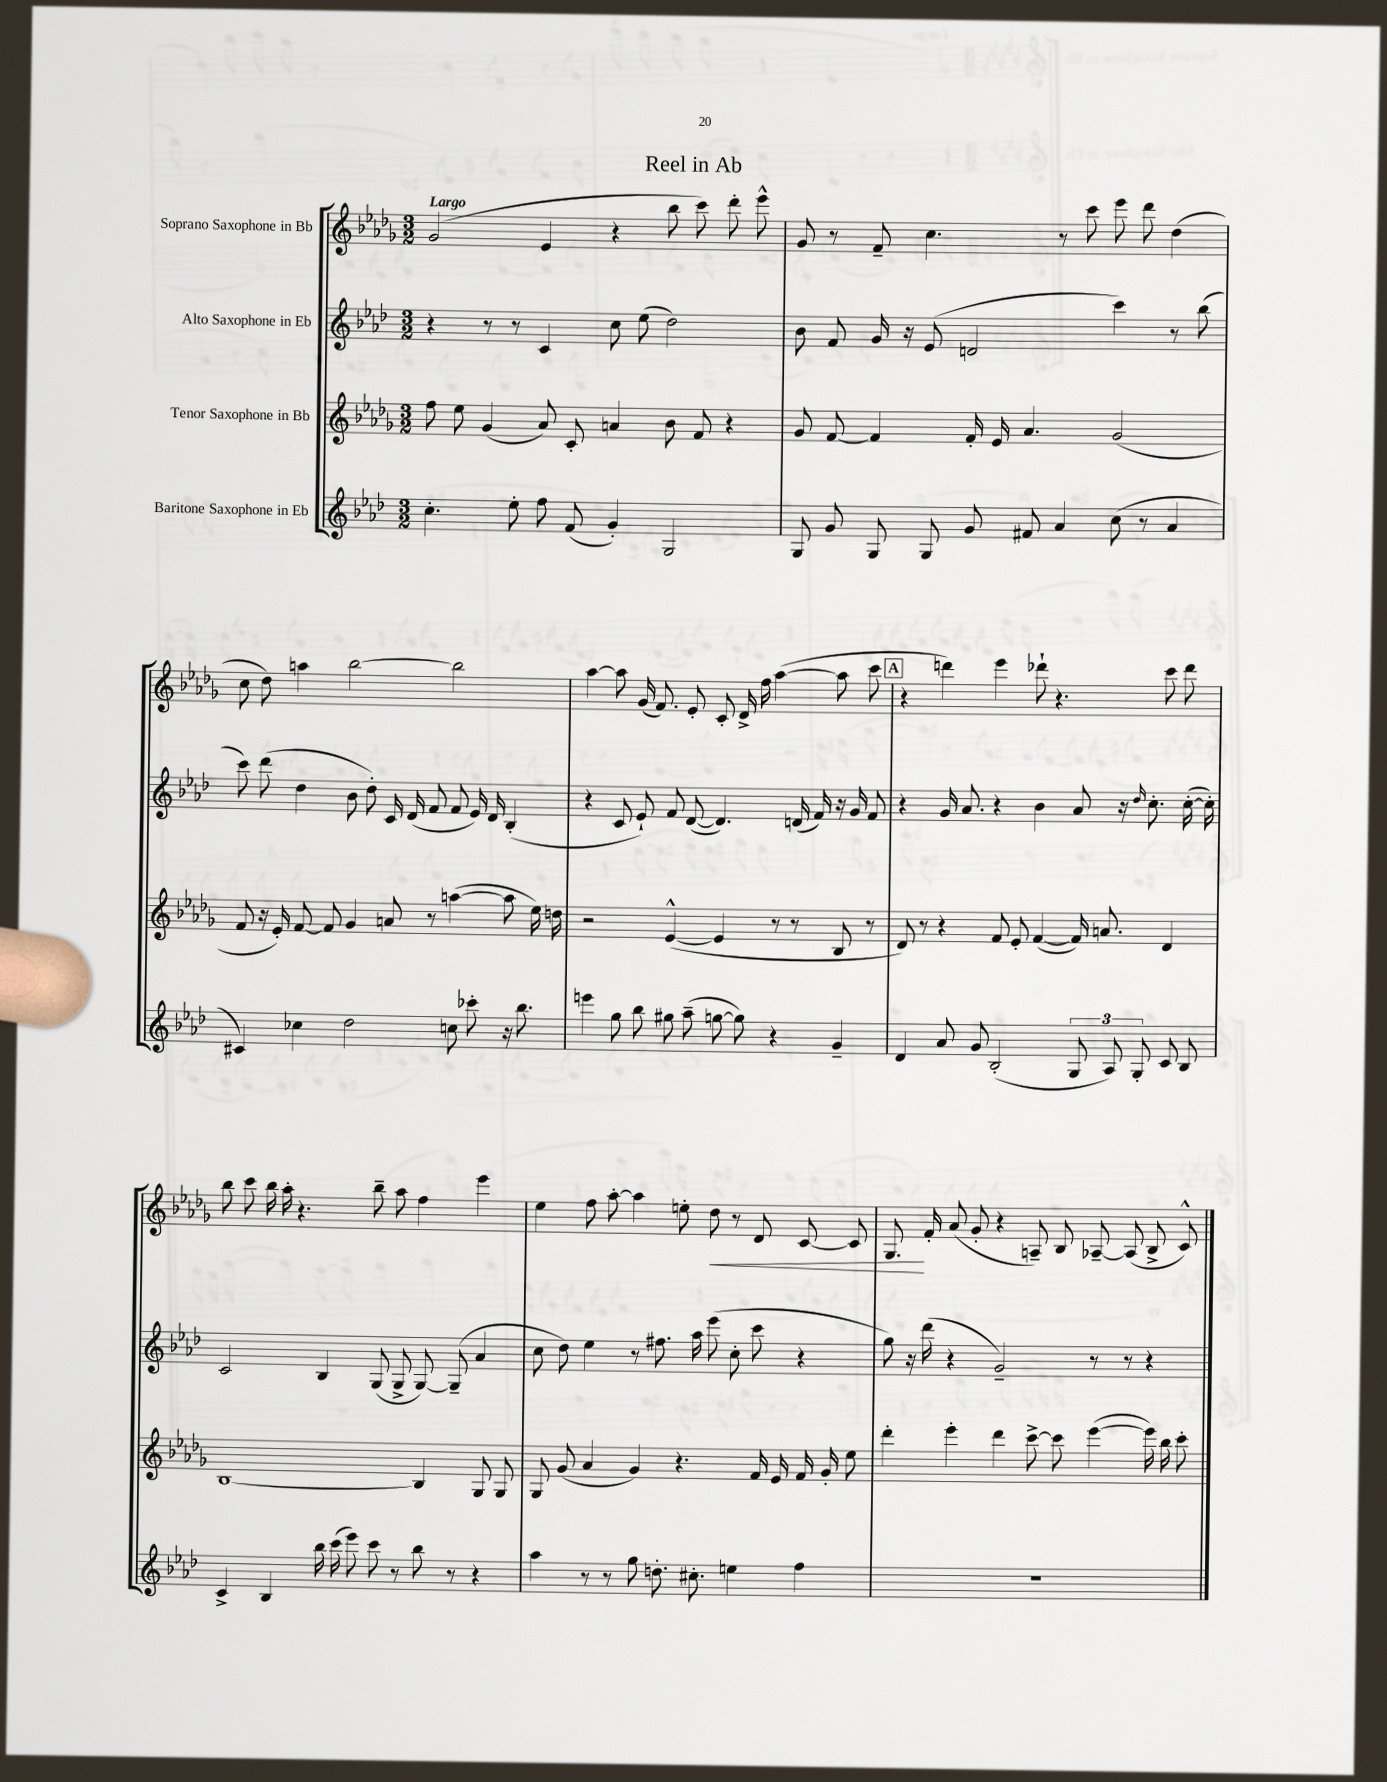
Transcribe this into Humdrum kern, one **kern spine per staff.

**kern	**kern	**kern	**kern
*staff4	*staff3	*staff2	*staff1
*clefG2	*clefG2	*clefG2	*clefG2
*k[b-e-a-d-]	*k[b-e-a-d-g-]	*k[b-e-a-d-]	*k[b-e-a-d-g-]
*M3/2	*M3/2	*M3/2	*M3/2
4.cc'	8ff	4r	(2g-
.	8ee-	.	.
.	(4g-	8r	.
8ee-'	.	8r	.
8ff	8a-)	4c	4e-
(8f	8c'	.	.
4g')	4a	8cc	4r
.	.	(8ee-	.
2G	8b-	2dd-)	8bb-
.	8f	.	8ccc)
.	4r	.	8ddd-'
.	.	.	8eee-^^
=	=	=	=
8G	8g-	8b-	8g-
8g	[8f	8f	8r
8G	4f]	16g	8f~
.	.	16r	.
8G	.	(8e-	4.cc
8g	16f'	2d	.
.	16e-	.	.
8f#	4.a-	.	.
4a-	.	.	8r
.	.	.	8ccc
(8cc	(2g-	4ccc)	8eee-
8r	.	.	8ddd-
4a-	.	8r	(4dd-
.	.	(8bb-	.
=	=	=	=
4c#)	8f	8ccc)	8cc
.	16r	(8ddd-	8dd-)
.	16e-')	.	.
4cc-	[8f	4dd-	4aa
.	8f]	.	.
2dd-	4g-	8b-	[2bb-
.	.	8dd-')	.
.	8a	16c	.
.	.	(16d-	.
.	8r	8f	.
8cc	([4aa	8f	2bb-]
8ccc-'	.	16e-)	.
.	.	16d-	.
16r	8aa]	(4B-'	.
8.bb-	.	.	.
.	16ee-)	.	.
.	16dd	.	.
=	=	=	=
4eee	2r	4r	[4aa-
8gg	.	8c	8aa-]
8bb-	.	8e-`)	(16g-
.	.	.	8.f)
8gg#	([4e-^^	8f	.
(8aa-~	.	([8d-	8e-'
[8gg	4e-]	4.d-])	8c'
8gg])	.	.	16d-^
.	.	.	16ff
4r	8r	.	([4aa-
.	8r	(16d	.
.	.	16f)	.
4g~	8B-	16r	8aa-]
.	.	16g	.
.	8r	8f	8ccc
=	=	=	=
4d-	8d-)	4r	4r
.	8r	.	.
8a-	4r	16g	4ddd)
.	.	8.a-	.
8g	.	.	.
(2B-'	8f	4r	4eee-
.	8e-'	.	.
.	([4f	4b-	8ddd-`
.	.	.	4.r
12G	16f])	8a-	.
.	8.a	.	.
12A-)	.	.	.
.	.	16r	.
12G'	.	.	.
.	.	16qqdd-	.
.	.	8.cc'	.
8c	4d-	.	8ccc
8B-	.	([16cc'	8ddd-
.	.	16cc'])	.
=	=	=	=
4c^	[1B-	2c	8bb-
.	.	.	8ccc
4B-	.	.	16bb-
.	.	.	16aa-'
.	.	.	4.r
16bb-	.	4B-	.
(16ccc	.	.	.
8eee-)	.	.	.
8ccc	.	(8G	8bb-~
8r	.	8G^	8aa-
8bb-	4B-]	[8G)	4ff
8r	.	(8G~]	.
4r	8G-	4a-	4eee-
.	8G-	.	.
=	=	=	=
4aa-	8G-	8cc	4ee-
.	(8g-	8dd-)	.
8r	4a-	4ee-	8ff
8r	.	.	[8aa-'
8gg	4g-)	8r	4aa-]
8.dd'	.	8.ff#	.
.	4.r	.	8ee'
8.cc#'	.	16aa-	.
.	.	(8eee-	8dd-
4ee	.	8cc'	8r
.	16f	8ccc	8d-
.	16e-	.	.
4ff	16f	4r	[8c
.	16g-'	.	.
.	8ee-	.	8c]
=	=	=	=
1.r	4ddd-'	8gg)	8.G-
.	.	16r	.
.	.	(16ddd-	16f'
.	4eee-'	4r	(8a-
.	.	.	8g-'
.	4ddd-	2g~)	4r
.	[8ccc^	.	8A~)
.	8ccc]	.	8B-
.	([4eee-	8r	[8A-~
.	.	8r	(8A-]
.	16eee-])	4r	8B-^
.	16bb-	.	.
.	8ccc'	.	8c^^)
==	==	==	==
*-	*-	*-	*-
